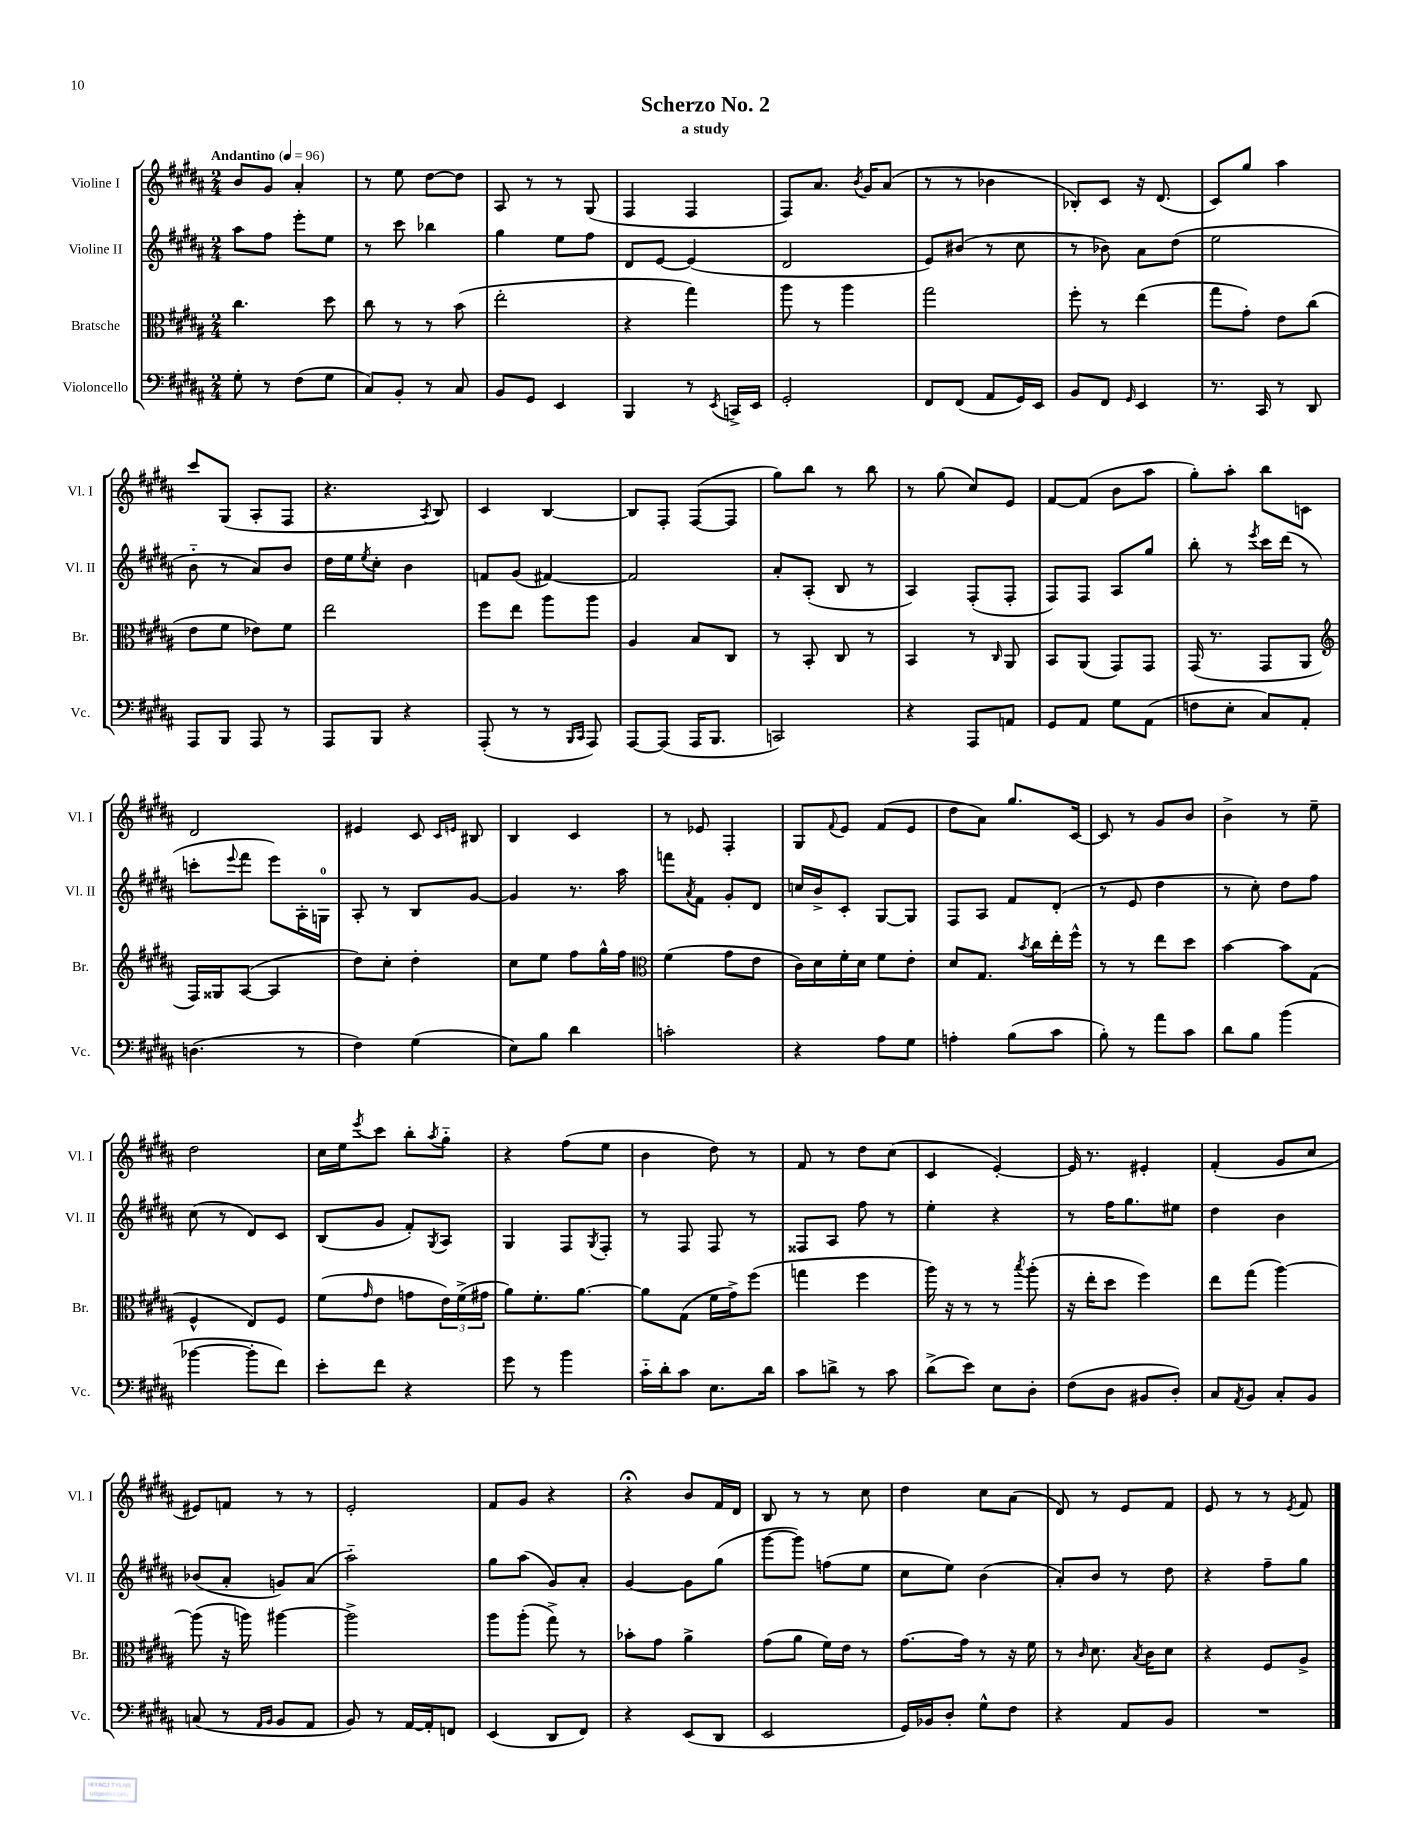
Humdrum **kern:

**kern	**kern	**kern	**kern
*part4	*part3	*part2	*part1
*staff4	*staff3	*staff2	*staff1
*I"Violoncello	*I"Bratsche	*I"Violine II	*I"Violine I
*I'Vc.	*I'Br.	*I'Vl. II	*I'Vl. I
*clefF4	*clefC3	*clefG2	*clefG2
*k[f#c#g#d#a#]	*k[f#c#g#d#a#]	*k[f#c#g#d#a#]	*k[f#c#g#d#a#]
*M2/4	*M2/4	*M2/4	*M2/4
*MM96	*MM96	*MM96	*MM96
=1	=1	=1	=1
!	!	!	!LO:TX:a:B:t=Andantino
8G#'\	4.cc#\	8aa#\L	8b/L
8r	.	8ff#\J	8g#/J
(8F#\L	.	8eee'\L	4a#'/
8G#\J	8dd#\	8ee\J	.
=2	=2	=2	=2
8C#/L)	8cc#\	8r	8r
8BB'/J	8r	8ccc#\	8ee\
8r	8r	4bb-X\	[8dd#\L
8C#/	(8b\	.	8dd#\J]
=3	=3	=3	=3
8BB/L	2ee'\	4gg#\	8A#/
8GG#/J	.	.	8r
4EE/	.	8ee\L	8r
.	.	8ff#\J	(8G#/
=4	=4	=4	=4
4BBB/	4r	8d#/L	4F#/
.	.	[8e/J	.
8r	4gg#\)	(4e/]	4F#/
8qEE/	.	.	.
16CCn^/LL	.	.	.
16EE/JJ	.	.	.
=5	=5	=5	=5
2GG#'/	8aa#\	2d#/	8F#/L)
.	8r	.	8.a#/J
.	4aa#\	.	.
.	.	.	8qb/
.	.	.	16g#/KL
.	.	.	(8a#/J
=6	=6	=6	=6
8FF#/L	2gg#\	8e/L)	8r
(8FF#/J	.	(8b#X/J	8r
8AA#/L	.	8r	4b-X\
16GG#/L)	.	8cc#\	.
16EE/JJ	.	.	.
=7	=7	=7	=7
8BB/L	8ff#'\	8r	8B-X'/L)
8FF#/J	8r	8b-X\)	8c#/J
16qqGG#/	.	.	.
4EE/	(4ee\	8a#\L	16r
.	.	.	(8.d#/
.	.	(8dd#\J	.
=8	=8	=8	=8
8.r	8gg#\L	2ee\	8c#/L)
.	8g#'\J)	.	8gg#/J
16CC#/	.	.	.
8r	8e\L	.	4aa#\
8DD#/	(8cc#\J	.	.
!!LO:LB:g=z
=9	=9	=9	=9
8AAA#/L	8e\L	8b\	8ccc#/L
8BBB/J	8f#\J	8r	(8G#/J
8AAA#/	8e-X\L)	8a#/L)	8A#'/L
8r	8f#\J	8b/J	8F#/J
=10	=10	=10	=10
8AAA#/L	2ee\	16dd#\LL	4.r
.	.	16ee\J	.
.	.	8qee/	.
8BBB/J	.	8cc#'\J	.
4r	.	4b\	.
.	.	.	8qA#/
.	.	.	8B/)
=11	=11	=11	=11
(8AAA#'/	8ff#\L	8fn/L	4c#/
8r	8ee\J	(8g#/J	.
8r	8aa#\L	[4f#X/)	[4B/
16qqBBB/LL	.	.	.
16qqCC#/JJ	.	.	.
8AAA#/)	8aa#\J	.	.
=12	=12	=12	=12
[8AAA#/L	4A#/	2f#/]	8B/L]
(8AAA#/J]	.	.	8F#'/J
16AAA#/KL	8B/L	.	([8F#/L
8.BBB/J	.	.	.
.	8C#/J	.	8F#/J]
=13	=13	=13	=13
2CCn/)	8r	8a#'/L	8gg#\L)
.	8BB'/	(8A#'/J	8bb\J
.	8C#/	8B/	8r
.	8r	8r	8bb\
=14	=14	=14	=14
4r	4BB/	4A#/)	8r
.	.	.	(8gg#\
8AAA#/L	8r	(8F#'/L	8cc#/L)
.	16qqC#/	.	.
8AAn/J	8AA#/	8F#'/J	8e/J
=15	=15	=15	=15
8GG#/L	8BB/L	8F#/L)	[8f#/L
8AA#/J	(8AA#/J	8F#/J	(8f#/J]
8G#\L	8GG#/L)	8A#/L	8b\L
(8AA#\J	8GG#/J	8gg#/J	8aa#\J
=16	=16	=16	=16
8Fn\L	(16GG#/	8bb'\	8gg#'\L)
.	8.r	.	.
8E'\J	.	8r	8aa#'\J
.	.	8qeee/	.
8C#/L)	8GG#/L	16ccc#\LL	8bb\L
.	.	(16ddd#\JJ	.
8AA#'/J	8AA#/J	8r	8cn\J
!!LO:LB:g=z
=17	=17	=17	=17
*	*clefG2	*	*
(4.Dn\	16F#/LL)	8cccn'\L	2d#/
.	16G##X/J	.	.
.	.	8qqeee/	.
.	([8A#/J	8fff#\J	.
.	4A#/]	8eee\L)	.
8r	.	16A#'\L	.
.	.	16Gn\JJ	.
=18	=18	=18	=18
4F#\)	8dd#\L)	8A#'/	4e#X/
.	8cc#'\J	8r	.
(4G#\	4dd#'\	8B/L	8c#/
.	.	.	16qqc#/LL
.	.	.	16qqen/JJ
.	.	[8g#/J	8B#X/
=19	=19	=19	=19
8E\L)	8cc#\L	4g#/]	4B/
8B\J	8ee\J	.	.
4d#\	8ff#\L	8.r	4c#/
.	16gg#^^\L	.	.
.	16ff#\JJ	16aa#\	.
=20	=20	=20	=20
*	*clefC3	*	*
2cn'\	(4f#\	8fffn\L	8r
.	.	8qa#/	.
.	.	8f#\J	8e-X/
.	8g#\L	8g#'/L	4F#'/
.	8e\J	8d#/J	.
=21	=21	=21	=21
4r	16c#\LL)	16ccn/LL	8G#/L
.	16d#\	16b^/J	.
.	.	.	8qqf#/
.	16f#'\	8c#'/J	8e/J
.	16d#\JJ	.	.
8A#\L	8f#\L	[8G#/L	(8f#/L
8G#\J	8e'\J	8G#/J]	8e/J
=22	=22	=22	=22
4An'\	8d#/L	8F#/L	8dd#\L
.	8.G#/J	8A#/J	8a#\J)
(8B\L	.	8f#/L	8.gg#/L
.	8qb/	.	.
.	16cc#\LL	.	.
8c#\J	16ee'\	(8d#'/J	.
.	16ff#^^\JJ	.	[16c#/Jk
=23	=23	=23	=23
8B'\)	8r	8r	8c#/]
8r	8r	8e/	8r
8a#\L	8ee\L	4dd#\	8g#/L
8c#\J	8dd#\J	.	8b/J
=24	=24	=24	=24
8d#\L	[4b\	8r	4b^\
8B\J	.	8cc#'\)	.
(4b\	8b\L]	8dd#\L	8r
.	(8G#\J	8ff#\J	8ee~\
!!LO:LB:g=z
=25	=25	=25	=25
[4b-X\	4F#^^/	(8cc#\	2dd#\
.	.	8r	.
8b-'\L]	8E/L)	8d#/L)	.
8f#\J)	8F#/J	8c#/J	.
=26	=26	=26	=26
8e'\L	(8f#\L	(8B/L	16cc#\LL
.	.	.	16ee\J
.	16qqg#/	.	8qeee/
8f#\J	8e\J	8g#/J	8ccc#\J
4r	8gn\L	8f#'/L)	8bb'\L
.	.	8qG#/	8qaa#/
.	24e\L)	8A#/J	8gg#\J
.	(24f#^\	.	.
.	24g#X\JJ	.	.
=27	=27	=27	=27
8g#\	8a#\L)	4G#/	4r
8r	8.f#'\	.	.
4b\	.	8F#/L	(8ff#\L
.	[8.a#\J	.	.
.	.	8qG#/	.
.	.	8F#'/J	8ee\J
=28	=28	=28	=28
16c#\LL	8a#\L]	8r	4b\
16d#'\J	.	.	.
8c#\J	(8G#\J	8F#/	.
8.E\L	16f#\LL	8F#/	8dd#\)
.	16g#^\J)	.	.
.	(8ff#\J	8r	8r
16d#\Jk	.	.	.
=29	=29	=29	=29
8c#\L	4ggn\	8F##X/L	8f#/
8dn^\J	.	8A#/J	8r
8r	4ff#\	8ff#\	8dd#\L
8c#\	.	8r	(8cc#\J
=30	=30	=30	=30
(8d#^\L	16aa#\)	4ee'\	4c#/
.	16r	.	.
8e\J)	8r	.	.
8E\L	8r	4r	[4e'/)
.	8qbb/	.	.
8D#'\J	(8aa#'\	.	.
=31	=31	=31	=31
(8F#\L	16r	8r	16e/]
.	16ee'\KL	.	8.r
8D#\J	8dd#\J	16ff#\KL	.
.	.	8.gg#\	.
8BB#X/L	4ff#\)	.	4e#X'/
8D#'/J)	.	8ee#X\J	.
=32	=32	=32	=32
8C#/L	8ee\L	4dd#\	(4f#'/
8qAA#/	.	.	.
8BB/J	(8gg#\J	.	.
8C#'/L	[4aa#\)	4b\	8g#/L
8BB/J	.	.	8cc#/J
!!LO:LB:g=z
=33	=33	=33	=33
(8Cn/	(8aa#\]	(8b-X/L	8e#X/L)
8r	16r	8a#'/J	8fn/J
.	16aan\)	.	.
16qqAA#/LL	.	.	.
16qqBB/JJ	.	.	.
8BB/L	[4aa#X\	8gn/L)	8r
8AA#/J	.	(8a#/J	8r
=34	=34	=34	=34
8BB/)	2aa#^\]	2aa#\)	2e'/
8r	.	.	.
[16AA#/LL	.	.	.
16AA#'/J]	.	.	.
8FFn/J	.	.	.
=35	=35	=35	=35
(4EE/	8aa#\L	8gg#\L	8f#/L
.	(8aa#'\J	(8aa#\J	8g#/J
8DD#/L	8gg#^\)	8g#/L)	4r
8FF#/J)	8r	8a#'/J	.
=36	=36	=36	=36
4r	8b-X'\L	[4g#/	4r;<
.	8g#\J	.	.
(8EE/L	4a#^\	8g#\L]	8b/L
8DD#/J	.	(8gg#\J	16f#/L
.	.	.	16d#/JJ
=37	=37	=37	=37
2EE/	(8g#\L	[8ggg#\L	8B/
.	8a#\J	8ggg#\J])	8r
.	16f#\LL)	(8ffn\L	8r
.	16e\JJ	.	.
.	8r	8ee\J	8cc#\
=38	=38	=38	=38
16GG#/LL)	[8.g#\L	8cc#\L	4dd#\
16BB-X/J	.	.	.
8D#'/J	.	8ee\J)	.
.	16g#\Jk]	.	.
8G#^^\L	8r	(4b\	8cc#\L
8F#\J	16r	.	(8a#\J
.	16f#\	.	.
=39	=39	=39	=39
4r	8r	8a#'/L)	8d#/)
.	16qqc#/	.	.
.	8.d#\	8b/J	8r
8AA#/L	.	8r	8e/L
.	8qB/	.	.
.	16c#\KL	.	.
8BB/J	8d#\J	8dd#\	8f#/J
=40	=40	=40	=40
2r	4r	4r	8e/
.	.	.	8r
.	8F#/L	8ff#~\L	8r
.	.	.	8qe/
.	8A#^/J	8gg#\J	8f#/
==	==	==	==
*-	*-	*-	*-
